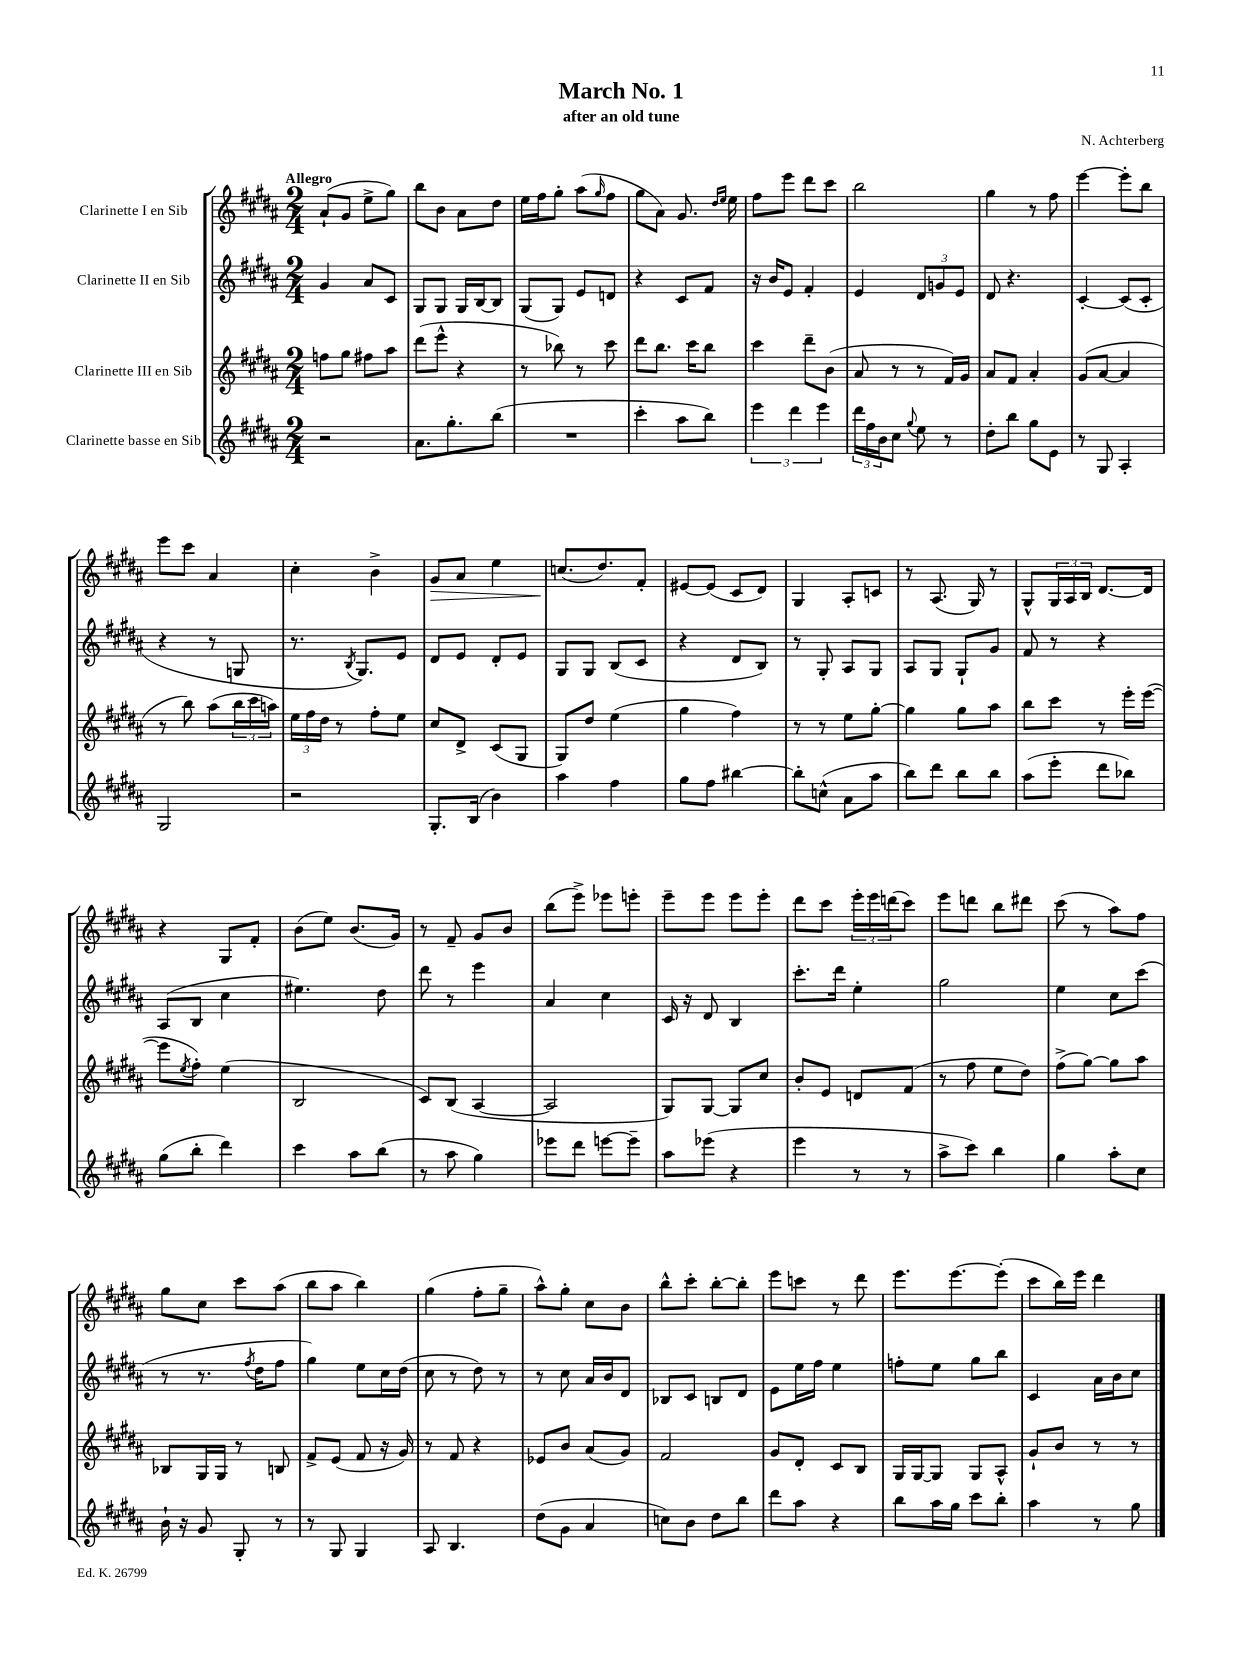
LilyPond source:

\header { title = "March No. 1" composer = "N. Achterberg" subtitle = "after an old tune" }
<<
\new StaffGroup <<
\new Staff = "s0" \with { instrumentName = "Clarinette I en Sib" } {
    \clef treble \key b \major \numericTimeSignature \time 2/4 \tempo "Allegro"
    ais'8-!( gis'8 e''8-> gis''8) |
    b''8 b'8 ais'8 dis''8 |
    e''16 fis''16 gis''8-. ais''8( \grace { gis''16 } fis''8 |
    gis''8 ais'8) gis'8. \grace { dis''16 e''16 } e''16 |
    fis''8 e'''8 dis'''8 cis'''8 |
    b''2 |
    gis''4 r8 fis''8 |
    e'''4~ e'''8-. b''8 |
    e'''8 cis'''8 ais'4 |
    cis''4-. b'4-> |
    gis'8\> ais'8 e''4 |
    c''8.\!( dis''8.) fis'8-. |
    eis'8~ eis'8( cis'8 dis'8) |
    gis4 ais8-. c'8 |
    r8 ais8.( gis16) r8 |
    gis8-^ \tuplet 3/2 { gis16 ais16 b16 } dis'8.~ dis'16 |
    r4 gis8 fis'8-. |
    b'8( e''8) b'8.( gis'16) |
    r8 fis'8-- gis'8 b'8 |
    b''8( e'''8->) ees'''8 e'''8-. |
    e'''8-- e'''8 e'''8 e'''8-. |
    dis'''8 cis'''8 \tuplet 3/2 { e'''16-. e'''16 d'''16( } cis'''8) |
    e'''8 d'''8 b''8 dis'''8 |
    cis'''8( r8 ais''8) fis''8 |
    gis''8 cis''8 cis'''8 ais''8( |
    b''8 ais''8 b''4) |
    gis''4( fis''8-. gis''8-- |
    ais''8-^) gis''8-. cis''8 b'8 |
    b''8-^ cis'''8-. b''8~-. b''8-. |
    e'''8 c'''8 r8 dis'''8 |
    e'''8. e'''8.~ e'''8-.( |
    cis'''8 b''16) e'''16 dis'''4 \bar "|." |
}
\new Staff = "s1" \with { instrumentName = "Clarinette II en Sib" } {
    \clef treble \key b \major \numericTimeSignature \time 2/4
    gis'4 ais'8 cis'8 |
    gis8 gis8 gis16 b16~ b8 |
    gis8( gis8) e'8 d'8 |
    r4 cis'8 fis'8 |
    r16 b'16 e'8 fis'4-. |
    e'4 \tuplet 3/2 { dis'8 g'8 e'8 } |
    dis'8 r4. |
    cis'4~-. cis'8( cis'8-. |
    r4 r8 g8 |
    r8. \acciaccatura { b8 } gis8.) e'8 |
    dis'8 e'8 dis'8-. e'8 |
    gis8 gis8 b8( cis'8 |
    r4 dis'8 b8) |
    r8 gis8-. ais8 gis8 |
    ais8 gis8 gis8-! gis'8 |
    fis'8 r8 r4 |
    ais8( b8 cis''4 |
    eis''4.) dis''8 |
    dis'''8 r8 e'''4 |
    ais'4 cis''4 |
    cis'16 r16 dis'8 b4 |
    cis'''8.-. dis'''16 e''4-. |
    gis''2 |
    e''4 cis''8 cis'''8( |
    r8 r8. \acciaccatura { fis''8 } dis''16 fis''8 |
    gis''4) e''8 cis''16 dis''16( |
    cis''8 r8 dis''8) r8 |
    r8 cis''8 ais'16 b'16 dis'8 |
    bes8 cis'8 b8 dis'8 |
    e'8 e''16 fis''16 e''4 |
    f''8-. e''8 gis''8 b''8 |
    cis'4 ais'16 b'16 cis''8 \bar "|." |
}
\new Staff = "s2" \with { instrumentName = "Clarinette III en Sib" } {
    \clef treble \key b \major \numericTimeSignature \time 2/4
    f''8 gis''8 fis''8 ais''8 |
    dis'''8( e'''8-^ r4 |
    r8 bes''8) r8 cis'''8 |
    dis'''8 b''8. cis'''16 b''8 |
    cis'''4 dis'''8-- b'8( |
    ais'8 r8 r8 fis'16) gis'16 |
    ais'8 fis'8 ais'4-. |
    gis'8( ais'8~ ais'4 |
    r8 b''8) ais''8( \tuplet 3/2 { b''16 cis'''16 a''16) } |
    \tuplet 3/2 { e''16 fis''16 dis''16 } r8 fis''8-. e''8 |
    cis''8 dis'8-> cis'8( gis8 |
    gis8) dis''8 e''4( |
    gis''4 fis''4) |
    r8 r8 e''8 gis''8~-. |
    gis''4 gis''8 ais''8 |
    b''8 cis'''8 r8 e'''16-. e'''16~( |
    e'''8 \acciaccatura { e''8 } fis''8-.) e''4( |
    b2 |
    cis'8) b8( ais4~ |
    ais2 |
    gis8) gis8~ gis8 cis''8 |
    b'8-. e'8 d'8 fis'8( |
    r8 fis''8 e''8 dis''8) |
    fis''8->( gis''8~) gis''8 ais''8 |
    bes8 gis16 gis16 r8 b8 |
    fis'8-> e'8( fis'8 r16 gis'16) |
    r8 fis'8 r4 |
    ees'8 b'8 ais'8( gis'8) |
    fis'2 |
    gis'8 dis'8-. cis'8 b8 |
    gis16 gis16~ gis8 gis8 ais8-^ |
    gis'8-! b'8 r8 r8 \bar "|." |
}
\new Staff = "s3" \with { instrumentName = "Clarinette basse en Sib" } {
    \clef treble \key b \major \numericTimeSignature \time 2/4
    r2 |
    ais'8. gis''8.-. b''8( |
    R2 |
    cis'''4-. ais''8 b''8) |
    \tuplet 3/2 { e'''4 dis'''4 e'''4 } |
    \tuplet 3/2 { dis'''16 fis''16 b'16 } cis''8 \appoggiatura { gis''8 } e''8 r8 |
    dis''8-. b''8 gis''8 e'8 |
    r8 gis8 ais4-. |
    gis2 |
    r2 |
    gis8.-. b16( b'4) |
    ais''4 fis''4 |
    gis''8 fis''8 bis''4~ |
    bis''8-. c''8-^( ais'8 ais''8 |
    b''8) dis'''8 b''8 b''8 |
    ais''8( e'''8-. dis'''8 bes''8) |
    gis''8( b''8-. dis'''4) |
    cis'''4 ais''8 b''8( |
    r8 ais''8 gis''4) |
    ees'''8 dis'''8 e'''8~ e'''8-- |
    ais''8 ees'''8( r4 |
    e'''4 r8 r8 |
    ais''8-> cis'''8) b''4 |
    gis''4 ais''8-. cis''8 |
    b'16-! r16 gis'8 gis8-. r8 |
    r8 gis8 gis4 |
    ais8 b4. |
    dis''8( gis'8 ais'4 |
    c''8) b'8 dis''8 b''8 |
    dis'''8 ais''8 r4 |
    b''8 ais''16 gis''16 cis'''8 b''8-. |
    ais''4 r8 gis''8 \bar "|." |
}
>>
>>
\layout { \context { \Score \remove "Bar_number_engraver" } }
